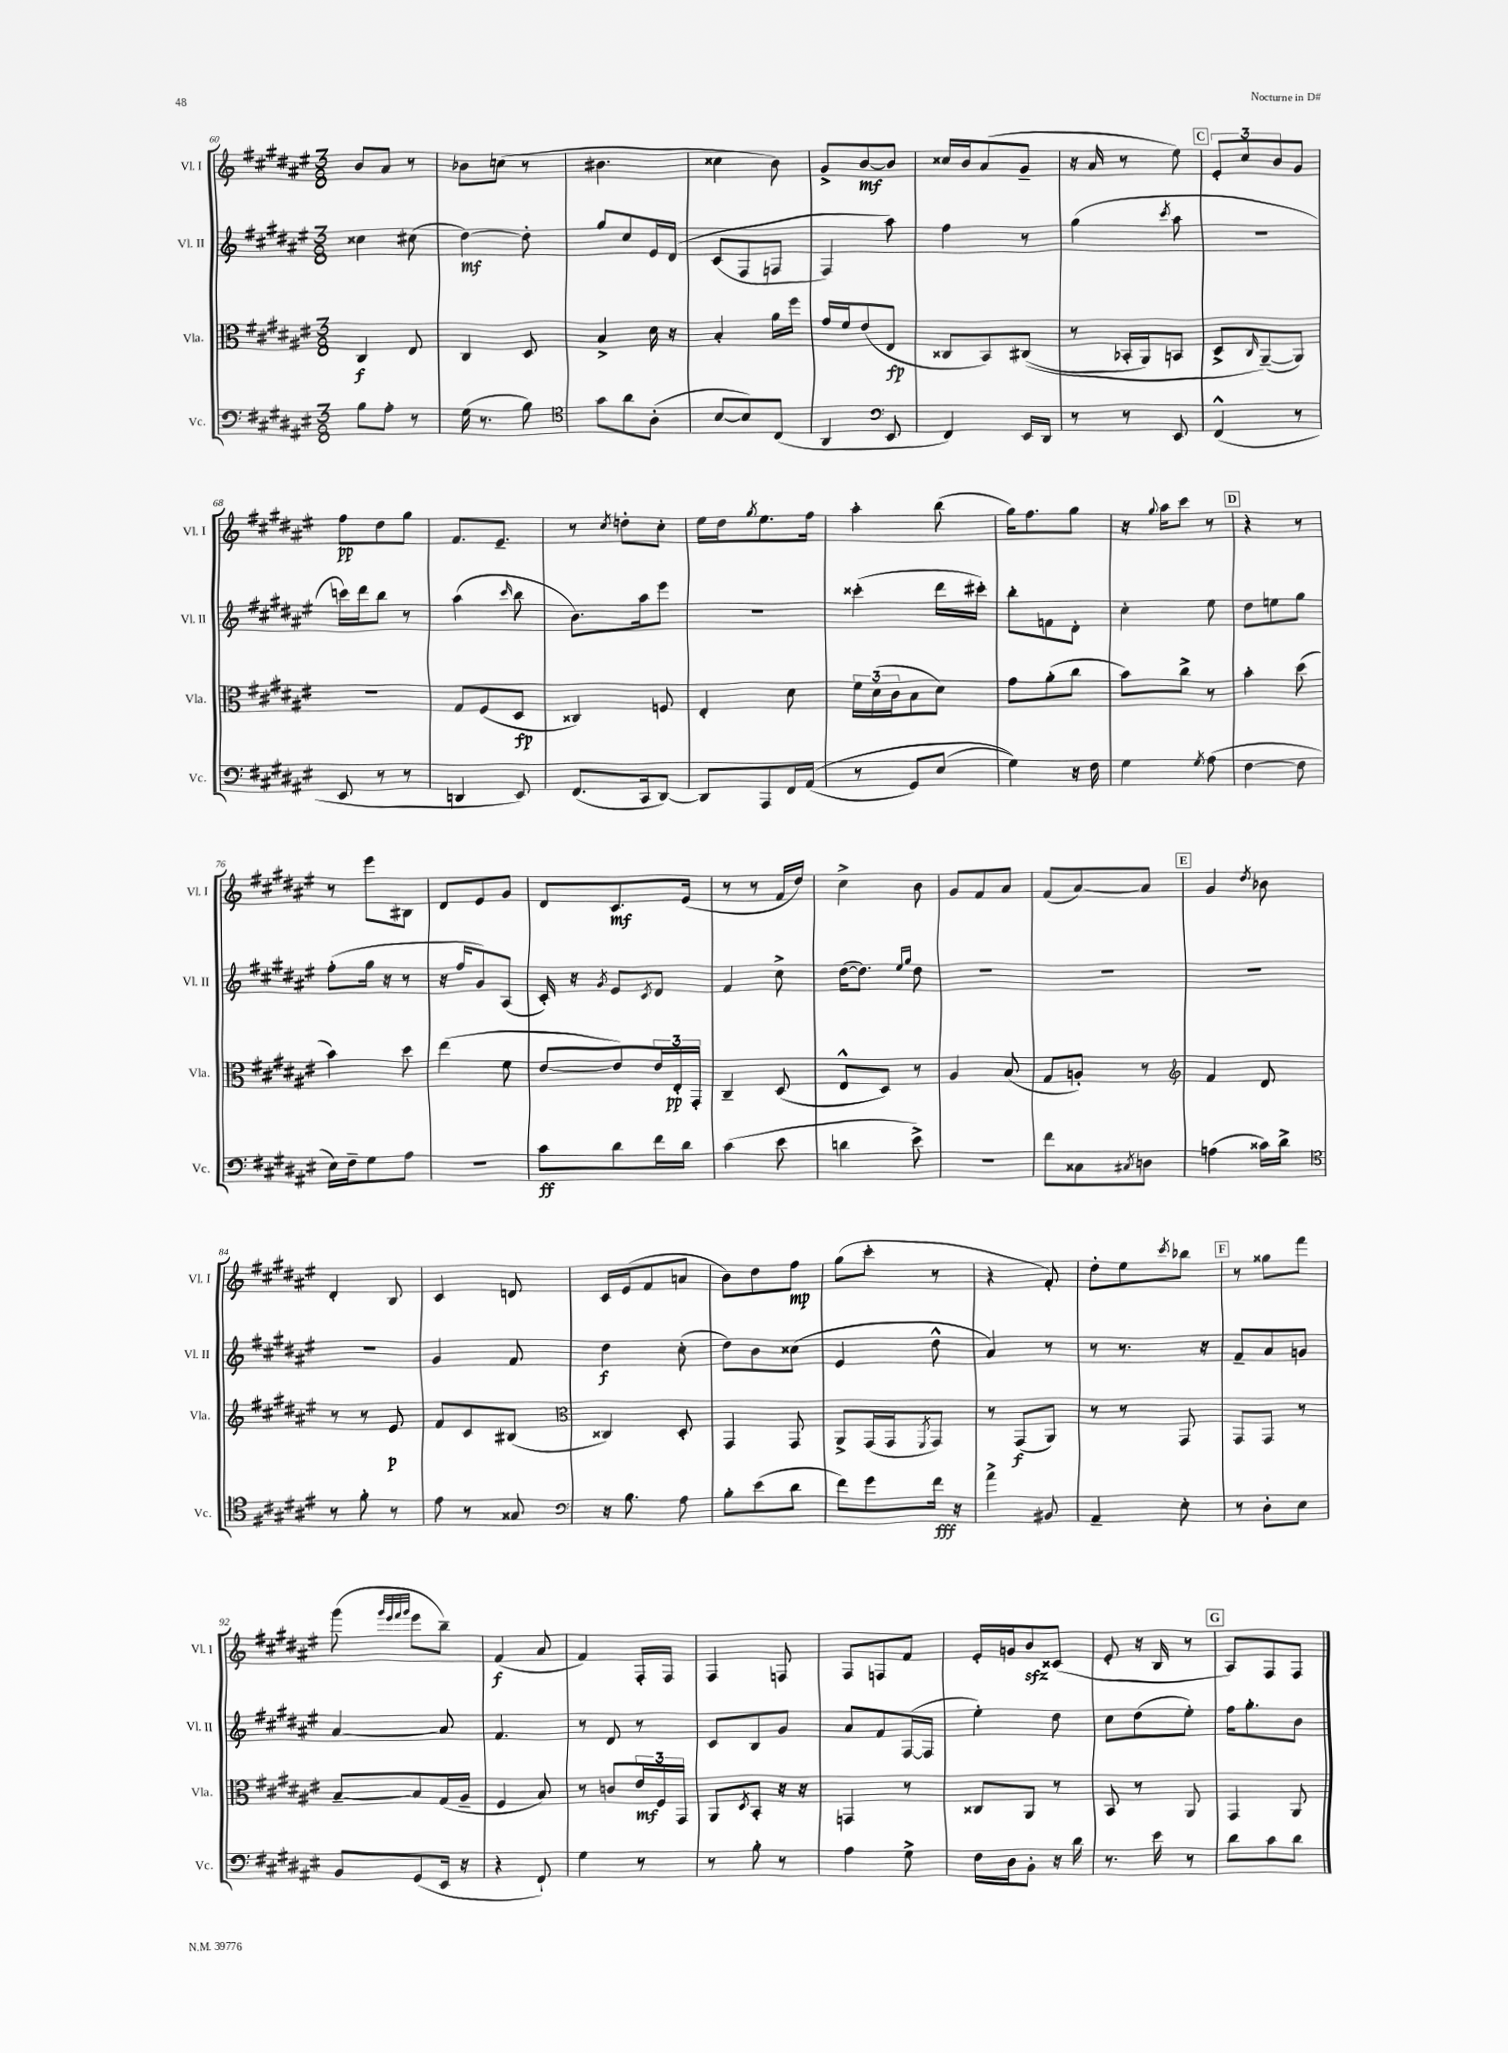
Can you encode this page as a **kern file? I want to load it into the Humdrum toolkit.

**kern	**kern	**kern	**kern
*staff4	*staff3	*staff2	*staff1
*clefF4	*clefC3	*clefG2	*clefG2
*k[f#c#g#d#a#e#]	*k[f#c#g#d#a#e#]	*k[f#c#g#d#a#e#]	*k[f#c#g#d#a#e#]
*M3/8	*M3/8	*M3/8	*M3/8
8B	4C#	4cc##	8b
8A#'	.	.	8a#
8r	8E#	(8cc#	8r
=	=	=	=
(16G#	4C#	[4dd#)	8b-
8.r	.	.	.
.	.	.	(8cc
8B)	8D#	8dd#']	8r
=	=	=	=
*clefC4	*	*	*
8g#	4B^	8gg#	4.b#
8a#	.	8cc#	.
(8A#'	16d#	16e#	.
.	16r	&(16d#	.
=	=	=	=
[8B	4B'	(8c#	4cc##
8B])	.	8F#	.
(8C#	16a#	8F	8b)
.	16ff#	.	.
=	=	=	=
4AA#	16g#	4F#)	8g#^
.	16f#	.	.
.	(8e#	.	[8b
*clefF4	*	*	*
8EE#	8E#	8aa#&)	8b]
=	=	=	=
4FF#)	8C##	4ff#	16cc##
.	.	.	16b
.	8BB)	.	(8a#
16EE#	&((8C#	8r	8g#~
16DD#	.	.	.
=	=	=	=
8r	8r	(4gg#	16r
.	.	.	16a#
8r	16BB-'	.	8r
.	16AA#)	.	.
.	.	8qccc#	.
8EE#	8BB	8aa#	8ee#)
=	=	=	=
(4FF#^^	8D#^	4.r	12e#'
.	.	.	12cc#
.	16qqC#	.	.
.	([8AA#~&)	.	.
.	.	.	12b
8r	8AA#])	.	8g#
=	=	=	=
8EE#	4.r	16ccc)	8ff#
.	.	16ddd#	.
8r	.	8bb	8dd#
8r	.	8r	8gg#
=	=	=	=
4DD	8G#	(4aa#	8.f#
.	(8F#	.	.
.	.	.	8.e#~
.	.	16qqccc#	.
8EE#)	8D#	8bb	.
=	=	=	=
(8.FF#	4C##)	8.b)	8r
.	.	.	8qcc#
.	.	.	8dd'
16CC#	.	16aa#	.
[8DD#)	8F	8eee#	8cc#'
=	=	=	=
8DD#]	4E#'	4.r	16ee#
.	.	.	16dd#
.	.	.	8qgg#
8AAA#	.	.	8.ee#
16FF#	8d#	.	.
&((16AA#	.	.	16ff#
=	=	=	=
8r	24f#	(4ccc##'	4aa#'
.	(24d#	.	.
.	24c#	.	.
8GG#)	8B	.	.
(8E#	8d#)	16ddd#	(8bb
.	.	16ccc#')	.
=	=	=	=
4G#)&)	8g#	8bb'	16gg#)
.	.	.	8.ff#
.	(8a#'	8f	.
16r	8cc#	8d#'	8gg#
16F#	.	.	.
=	=	=	=
4G#	8b)	4cc#'	16r
.	.	.	8qqgg#
.	.	.	16aa#
.	8cc#^	.	8ccc#
8qG#	.	.	.
(8A#	8r	8ee#	8r
=	=	=	=
[4F#	4b'	8dd#	4r
.	.	8ee	.
8F#]	(8dd#	8gg#	8r
=	=	=	=
16E#)	4b)	(8ff#'	8r
16F#~	.	.	.
8G#	.	16gg#	8eee#
.	.	16r	.
8A#	8dd#	8r	8B#
=	=	=	=
4.r	(4ee#	16r	8d#
.	.	16ff#	.
.	.	8g#)	8e#
.	8f#	(8A#	8g#
=	=	=	=
8c#	[8e#	16c#')	8d#
.	.	16r	.
.	.	8qg#	.
8d#	8e#])	8e#	8.c#
.	.	8qc#	.
16f#	24e#	8d#	.
.	24E#'	.	.
16d#	.	.	(16e#
.	24GG#'	.	.
=	=	=	=
(4c#	4C#~	4f#	8r
.	.	.	8r
8e#	(8D#	8cc#^	16f#
.	.	.	16dd#)
=	=	=	=
4d	8E#^^	([16dd#	4cc#^
.	.	8.dd#])	.
.	8D#)	.	.
.	.	16qqee#	.
.	.	16qqgg#	.
8e#^)	8r	8dd#	8b
=	=	=	=
4.r	4A#	4.r	8g#
.	.	.	8f#
.	(8B	.	8a#
=	=	=	=
8f#	8G#	4.r	(8f#
8C##	8A')	.	[8a#)
8qC#	.	.	.
8D	8r	.	8a#]
=	=	=	=
*	*clefG2	*	*
(4A	4f#	4.r	4g#
.	.	.	8qdd#
16c##)	8d#	.	8b-
16d#^	.	.	.
=	=	=	=
*clefC4	*	*	*
8r	8r	4.r	4d#'
8f#'	8r	.	.
8r	8e#	.	8B
=	=	=	=
8e#	8f#	4g#	4c#
8r	8c#	.	.
8G##	(8B#	8f#	8d
=	=	=	=
*clefF4	*clefC3	*	*
16r	4C##)	4dd#	16c#
8.B	.	.	(16e#
.	.	.	8f#
8A#	8D#'	(8cc#'	8a
=	=	=	=
8B'	4GG#	8dd#)	8b)
(8e#	.	8b	8dd#
8d#	8GG#	(8cc##	8ff#
=	=	=	=
8f#)	8AA#^	4e#	(8gg#
8g#	(16GG#	.	8ccc#'
.	16GG#	.	.
.	8qFF#	.	.
16f#	8GG#)	8dd#^^	8r
16r	.	.	.
=	=	=	=
4a#^	8r	4a#)	4r
.	(8GG#	.	.
8BB#	8AA#)	8r	8f#')
=	=	=	=
4AA#~	8r	8r	8dd#'
.	8r	8.r	8ee#
.	.	.	8qccc#
8E#'	8GG#	.	8bb-
.	.	16r	.
=	=	=	=
8r	8GG#	8f#~	8r
8D#'	8GG#	8a#	8gg##
8E#	8r	8g	8fff#
=	=	=	=
8BB	[8B~	[4a#	(8ggg#
.	.	.	32qqggg#
.	.	.	32qqeee#
.	.	.	32qqfff#
.	.	.	32qqggg#
(8GG#	8B]	.	8eee#
16EE#	(16G#	8a#]	8bb~)
16r	16A#~	.	.
=	=	=	=
4r	4F#	4.f#	(4f#
8FF#`)	8B)	.	8a#
=	=	=	=
4G#	8r	8r	4f#)
.	8c	8d#	.
8r	24e#	8r	16F#'
.	24F#	.	.
.	.	.	16F#
.	24GG#	.	.
=	=	=	=
8r	8AA#	8c#	4F#
.	8qD#	.	.
8B'	8BB'	8B	.
8r	16r	8g#	8F
.	16r	.	.
=	=	=	=
4A#	4GG	8a#	8F#
.	.	8f#	8F
8G#^	8r	([16F#	8f#
.	.	16F#]	.
=	=	=	=
16F#	8C##	4ee#')	16e#'
16D#	.	.	16g
8BB'	8AA#	.	8b
16r	8r	8dd#	(8c##
16d#	.	.	.
=	=	=	=
8.r	8BB	8cc#	8e#'
.	8r	(8dd#	16r
16e#	.	.	16B
8r	8AA#	8ee#')	8r
=	=	=	=
8d#	4GG#	16ff#	8A#)
.	.	8.gg#'	.
8c#	.	.	8F#
8d#	8AA#	8b	8F#
==	==	==	==
*-	*-	*-	*-
